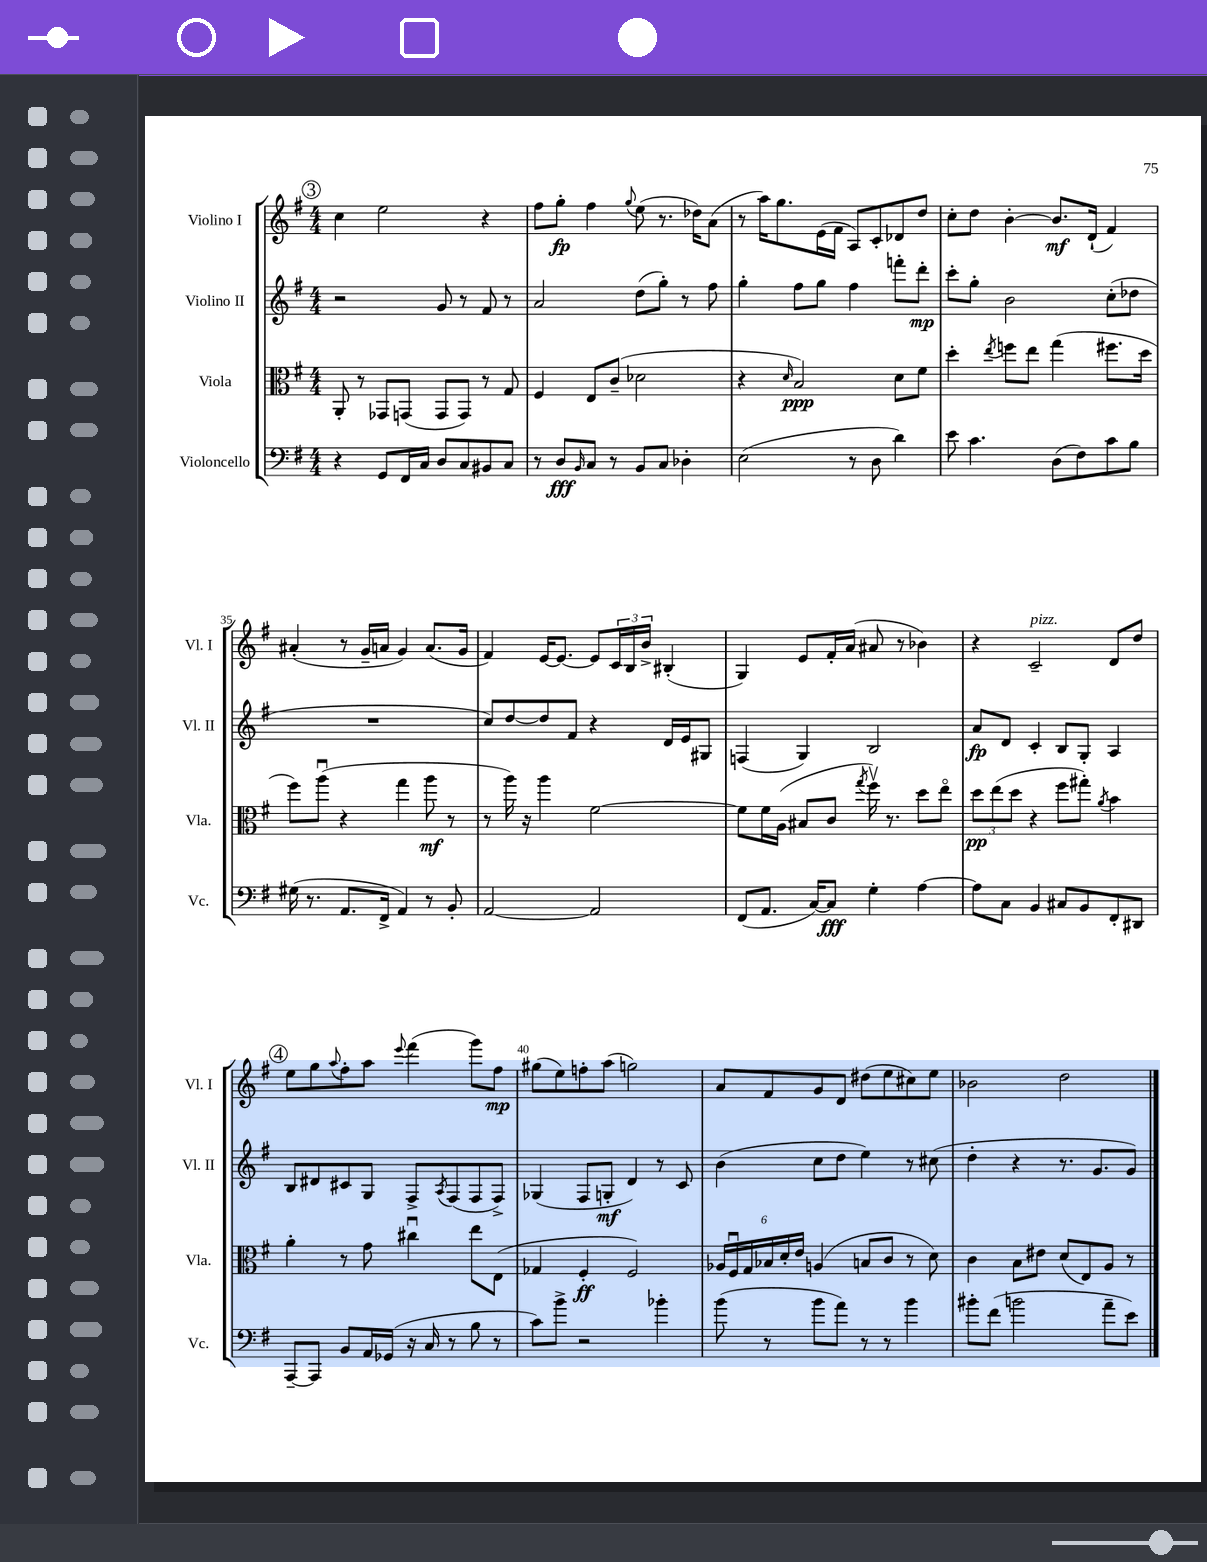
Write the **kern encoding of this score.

**kern	**kern	**kern	**kern
*staff4	*staff3	*staff2	*staff1
*clefF4	*clefC3	*clefG2	*clefG2
*k[f#]	*k[f#]	*k[f#]	*k[f#]
*M4/4	*M4/4	*M4/4	*M4/4
4r	8AA'	2r	4cc
.	8r	.	.
8GG	8GG-	.	2ee
16FF#	(8GG	.	.
16C	.	.	.
8D	8GG	8g	.
8C	8GG)	8r	.
8BB#	8r	8f#	4r
8C	8G	8r	.
=	=	=	=
8r	4F#	2a	8ff#
8D	.	.	8gg'
16qqBB	.	.	.
8C	8E	.	4ff#
8r	(8c~	.	.
.	.	.	8qqgg
8BB	2d-	(8dd	(8ee
8C	.	8gg')	8.r
4D-'	.	8r	.
.	.	.	16dd-)
.	.	8ff#	(8a
=	=	=	=
(2E	4r	4gg'	8r
.	.	.	16aa)
.	.	.	8.gg
.	16qqd	.	.
.	2B)	8ff#	.
.	.	8gg	(16e
.	.	.	16f#
8r	.	4ff#	8A)
8D	.	.	8c'
4d)	8d	8fff'	8d-
.	8f#	8ddd'	8dd
=	=	=	=
8e	4dd'	8ccc'	8cc'
4.c	.	8gg'	8dd
.	8qee	.	.
.	8ff	2b	[4b'
.	8ee	.	.
(8D	(4gg	.	8.b]
8F#)	.	.	.
.	.	.	(16d`
8c	8.ff#	(8cc'	4f#)
8B	.	8dd-	.
.	16dd	.	.
=	=	=	=
(16G#	8ff#)	1r	(4a#'
8.r	.	.	.
.	(8aau	.	.
8.AA	4r	.	8r
.	.	.	16g~
16FF#^	.	.	16a
4AA)	4gg	.	4g)
8r	8aa	.	(8.a
8BB'	8r	.	.
.	.	.	16g
=	=	=	=
[2AA	8r	8cc)	4f#)
.	16aa)	[8dd	.
.	16r	.	.
.	4aa	8dd]	[16e
.	.	.	8.e_
.	.	8f#	.
2AA]	[2f#	4r	8e]
.	.	.	24c
.	.	.	24B
.	.	.	24b^
.	.	16d	(4B#'
.	.	16e	.
.	.	8G#	.
=	=	=	=
(8FF#	8f#]	(4F	4G)
8.AA	16f#	.	.
.	(16A	.	.
.	8B#	4G)	8e
[16C)	.	.	.
8C]	8c	.	16f#'
.	.	.	(16a
.	8qgg	.	.
4G'	16ff#v)	2B	8a#
.	8.r	.	.
.	.	.	8r
[4A	8dd	.	4b-)
.	8eeo	.	.
=	=	=	=
8A]	12dd	8a	4r
.	(12ee	.	.
8C	.	8d	.
.	12dd	.	.
4BB	4r	4c'	2c~
8C#	8ff#	8B	.
8BB	8gg#')	8G'	.
.	8qa	.	.
8FF#'	4b	4A	8d
8DD#	.	.	8dd
=	=	=	=
[8AAA~	4a'	8B	8ee
8AAA]	.	8d#	8gg
.	.	.	8qqaa
8BB	8r	8c#	8ff#'
16AA	8g	8G	8aa
(16GG-	.	.	.
.	.	.	8qqeee
16r	4cc#u	8F#^	(4fff#
16C	.	.	.
.	.	8qA	.
8r	.	(8F#	.
8B	8ee	8F#	8ggg)
8r	(8E	8F#^)	8ff#
=	=	=	=
8c)	4G-	(4G-	(8gg#
8b^	.	.	8ee)
2r	4F#'	8F#	8ff'
.	.	8G'	(8aa
.	2F#)	4d)	2gg)
4b-'	.	8r	.
.	.	8c	.
=	=	=	=
(8b	24A-	(4b	8a
.	24F#u	.	.
.	24G	.	.
8r	24B-	.	8f#
.	24d'	.	.
.	24e	.	.
8b	(4A	8cc	8g
8a)	.	8dd	8d
8r	8B	4ee)	(8dd#
8r	8c	.	8ee
4b	8r	8r	8cc#)
.	8d)	(8cc#	8ee
=	=	=	=
8b#'	4c	4dd'	2b-
(8f#	.	.	.
2b	8B	4r	.
.	8e#	.	.
.	(8d	8.r	2dd
.	8E)	.	.
.	.	8.g	.
8a~	8A	.	.
8e)	8r	8g)	.
==	==	==	==
*-	*-	*-	*-
